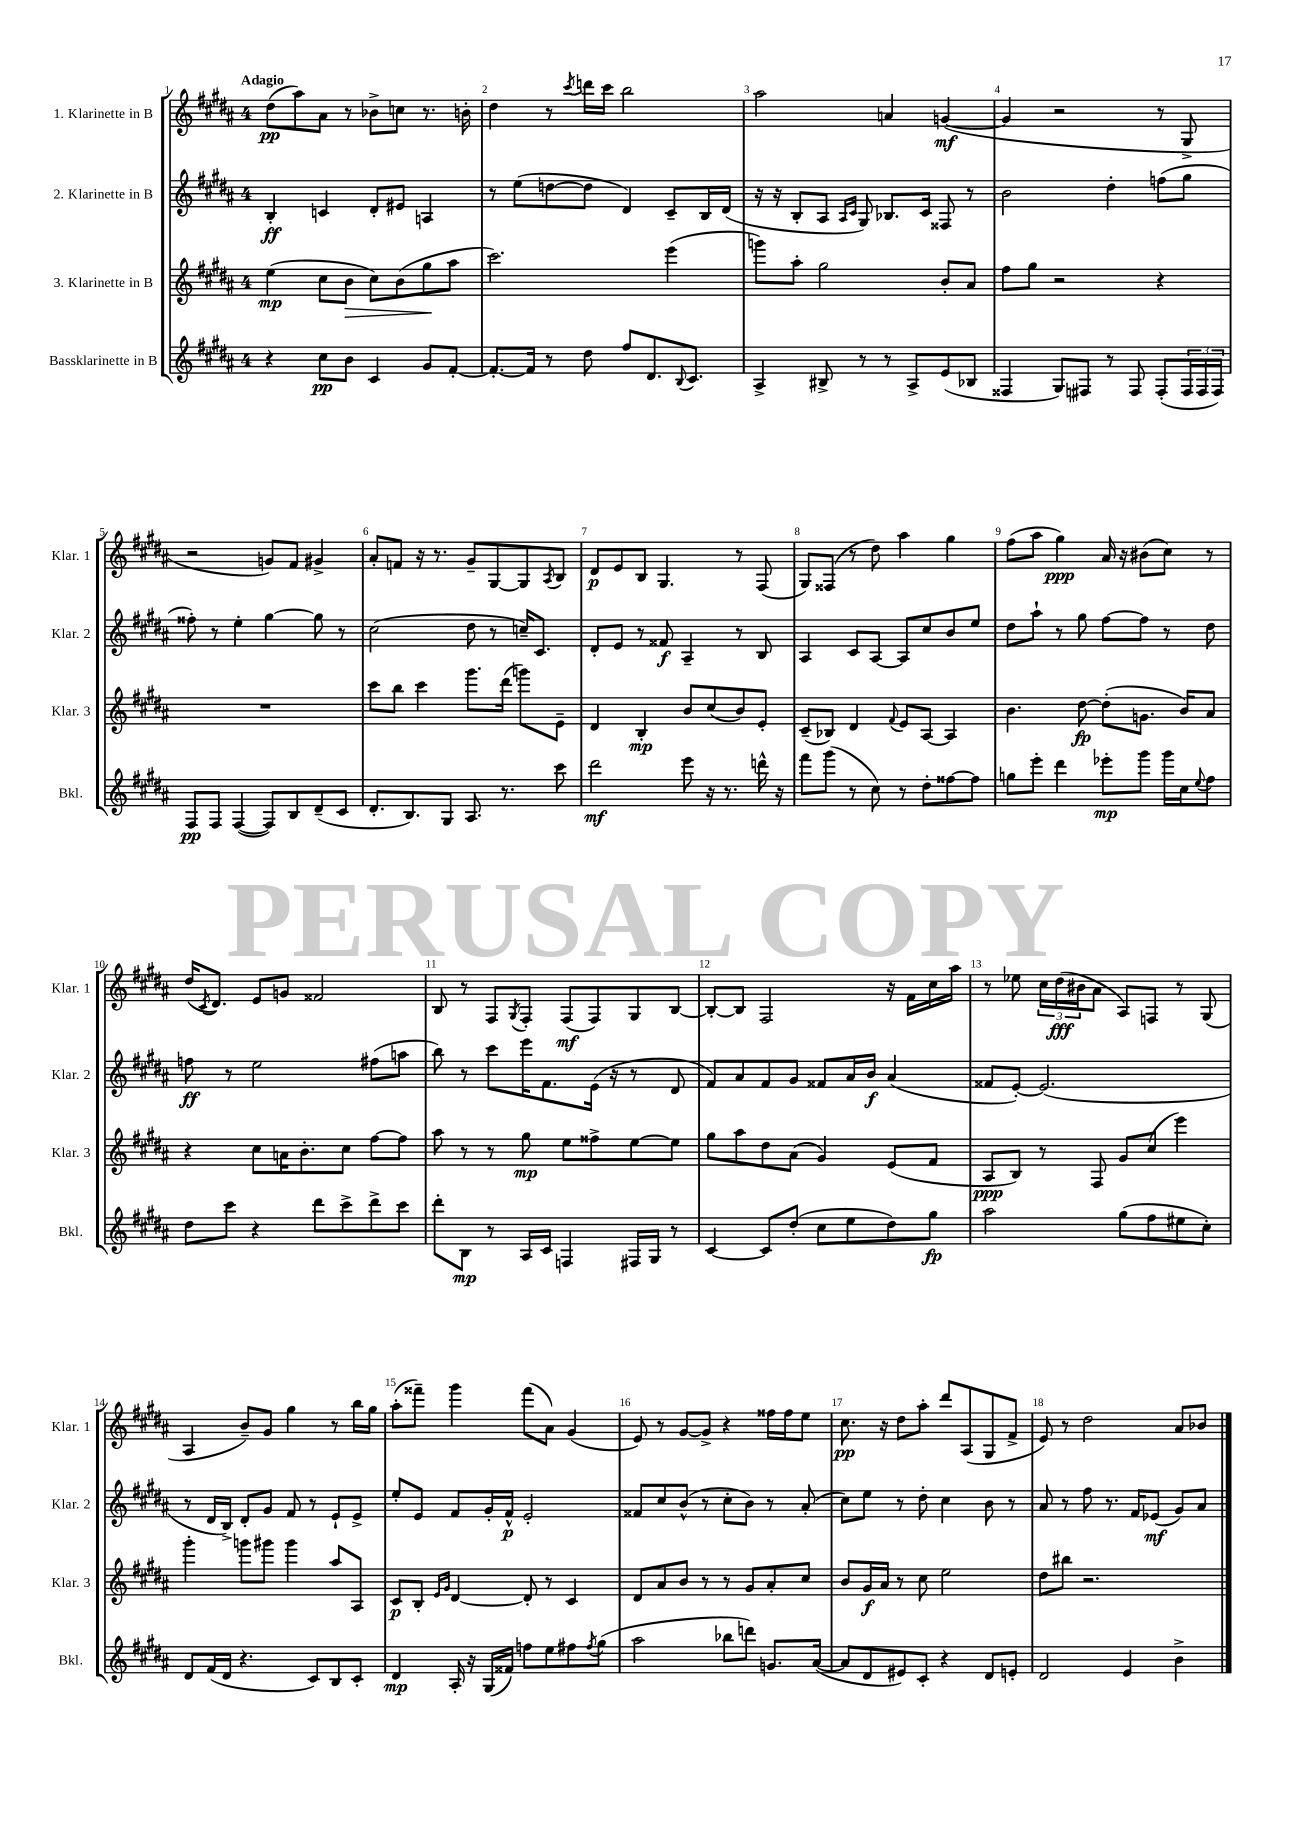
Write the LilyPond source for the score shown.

<<
\new StaffGroup <<
\new Staff = "s0" \with { instrumentName = "1. Klarinette in B" shortInstrumentName = "Klar. 1" } {
    \clef treble \key b \major \once \override Staff.TimeSignature.style = #'single-digit \time 4/4 \tempo "Adagio"
    dis''8\pp( ais''8) ais'8 r8 bes'8-> c''8 r8. b'16-. |
    dis''4 r8 \acciaccatura { cis'''8 } d'''16 cis'''16 b''2 |
    ais''2 a'4 g'4~\mf( |
    g'4 r2 r8 gis8-> |
    r2 g'8) fis'8 gis'4-> |
    ais'8-. f'8 r16 r8. gis'8-- gis8~ gis8 \acciaccatura { ais8 } b8 |
    dis'8\p e'8 b8 gis4. r8 fis8( |
    gis8) fisis8( r8 dis''8) ais''4 gis''4 |
    fis''8( ais''8 gis''4\ppp) ais'16 r16 bis'8( cis''8) r8 |
    dis''16( \acciaccatura { cis'8 } dis'8.) e'8 g'8 fisis'2 |
    b8 r8 fis8 \acciaccatura { gis8 } fis8-. fis8\mf( fis8) gis8 b8~ |
    b8~-. b8 fis2 r16 fis'16 cis''16 ais''16 |
    r8 ees''8 \tuplet 3/2 { cis''16 dis''16\fff( bis'16 } ais'8 ais8) f8 r8 gis8( |
    ais4 b'8--) gis'8 gis''4 r8 b''16 gis''16 |
    ais''8-.( fisis'''8--) gis'''4 fisis'''8( ais'8) gis'4( |
    e'8) r8 gis'8~ gis'8-> r4 fisis''16 fisis''16 e''8 |
    cis''8.\pp r16 dis''8 ais''8-. dis'''8 ais8( gis8 fis'8-> |
    e'8) r8 dis''2 ais'8 bes'8 \bar "|." |
}
\new Staff = "s1" \with { instrumentName = "2. Klarinette in B" shortInstrumentName = "Klar. 2" } {
    \clef treble \key b \major \once \override Staff.TimeSignature.style = #'single-digit \time 4/4
    b4-.\ff c'4 dis'8-. eis'8 a4 |
    r8 e''8( d''8~ d''8 dis'4) cis'8-- b16 dis'16( |
    r16 r16 b8-. ais8 \grace { ais16 cis'16 } gis8) bes8. cis'16 fisis8 r8 |
    b'2 dis''4-. f''8( gis''8 |
    fisis''8-.) r8 e''4-. gis''4~ gis''8 r8 |
    cis''2( dis''8 r8 c''16--) cis'8. |
    dis'8-. e'8 r8 fisis'8\f ais4-- r8 b8 |
    ais4 cis'8 ais8~ ais8 cis''8 b'8 e''8 |
    dis''8 ais''8-! r8 gis''8 fis''8~ fis''8 r8 dis''8 |
    f''8\ff r8 e''2 fis''8( a''8 |
    b''8) r8 cis'''8 e'''16 fis'8. e'16( r16 r8 dis'8 |
    fis'8) ais'8 fis'8 gis'8 fisis'8 ais'16 b'16\f ais'4( |
    fisis'8 e'8~-.) e'2.( |
    r8 dis'16 b16->) dis'8-. gis'8 fis'8 r8 e'8-! e'8-> |
    e''8-. e'8 fis'8 gis'16-. fis'16-^\p e'2-. |
    fisis'8 cis''8 b'8-^( r8 cis''8-. b'8) r8 ais'8-.( |
    cis''8) e''8 r8 dis''8-. cis''4 b'8 r8 |
    ais'8 r8 fis''8 r8. fis'16 ees'8\mf( gis'8) ais'8 \bar "|." |
}
\new Staff = "s2" \with { instrumentName = "3. Klarinette in B" shortInstrumentName = "Klar. 3" } {
    \clef treble \key b \major \once \override Staff.TimeSignature.style = #'single-digit \time 4/4
    e''4\mp( cis''8 b'8\> cis''8) b'8( gis''8\! ais''8 |
    cis'''2.) e'''4( |
    g'''8) ais''8-. gis''2 b'8-. ais'8 |
    fis''8 gis''8 r2 r4 |
    R1 |
    cis'''8 b''8 cis'''4 gis'''8. dis'''16( g'''8) e'8-- |
    dis'4 b4-.\mp b'8 cis''8( b'8) e'8-. |
    cis'8--( bes8) dis'4 \appoggiatura { fis'8 } e'8 ais8~ ais4 |
    b'4. dis''8~\fp dis''8-.( g'8. b'16) ais'8 |
    r4 cis''8 a'16 b'8.-. cis''8 fis''8~ fis''8 |
    ais''8 r8 r8 gis''8\mp e''8 fisis''8-> e''8~ e''8 |
    gis''8 ais''8 dis''8 ais'8( gis'4) e'8( fis'8 |
    ais8\ppp b8) r8 fis8 gis'8 cis''8( e'''4) |
    gis'''4-. g'''8 gis'''8 gis'''4 ais''8 ais8 |
    cis'8\p b8-. \grace { e'16 gis'16 } dis'4~ dis'8-. r8 cis'4 |
    dis'8 ais'8 b'8 r8 r8 gis'8 ais'8-. cis''8 |
    b'8 gis'16\f ais'16 r8 cis''8 e''2 |
    dis''8 bis''8 r2. \bar "|." |
}
\new Staff = "s3" \with { instrumentName = "Bassklarinette in B" shortInstrumentName = "Bkl." } {
    \clef treble \key b \major \once \override Staff.TimeSignature.style = #'single-digit \time 4/4
    r4 cis''8\pp b'8 cis'4 gis'8 fis'8~-. |
    fis'8.~-. fis'16 r8 dis''8 fis''8 dis'8. \appoggiatura { b8 } cis'8. |
    ais4-> bis8-> r8 r8 ais8-> e'8( bes8 |
    fisis4 gis8) fis8 r8 fis8 fis8-.( \tuplet 3/2 { fis16 fis16 fis16) } |
    fis8\pp fis8 fis4~( fis8) b8 dis'8--( cis'8 |
    dis'8.-. b8.) gis8 ais8. r8. cis'''8 |
    dis'''2\mf e'''8 r16 r8. d'''16-^ r16 |
    fis'''8 gis'''8( r8 cis''8) r8 dis''8-. fisis''8~ fisis''8 |
    g''8 e'''8-. dis'''4 ees'''8-.\mp gis'''8 gis'''16 cis''16 \appoggiatura { e''8 } fis''8 |
    dis''8 cis'''8 r4 dis'''8 cis'''8-> dis'''8-> cis'''8 |
    dis'''8-. b8\mp r8 ais16 cis'16 f4 fis16 gis16 r8 |
    cis'4~ cis'8 dis''8-.( cis''8 e''8 dis''8) gis''8\fp |
    ais''2 gis''8( fis''8 eis''8 cis''8-.) |
    dis'8 fis'16( dis'16 r4. cis'8) b8 cis'8-. |
    dis'4\mp ais16-. r16 gis16( fisis'16) f''8 e''8 fis''8 \acciaccatura { fis''8 } gis''8( |
    ais''2 bes''8 d'''8) g'8. ais'16~( |
    ais'8 dis'8 eis'8) cis'8-. r4 dis'8 e'8-. |
    dis'2 e'4 b'4-> \bar "|." |
}
>>
>>
\layout { \context { \Score \override BarNumber.break-visibility = ##(#f #t #t) barNumberVisibility = #all-bar-numbers-visible } }
